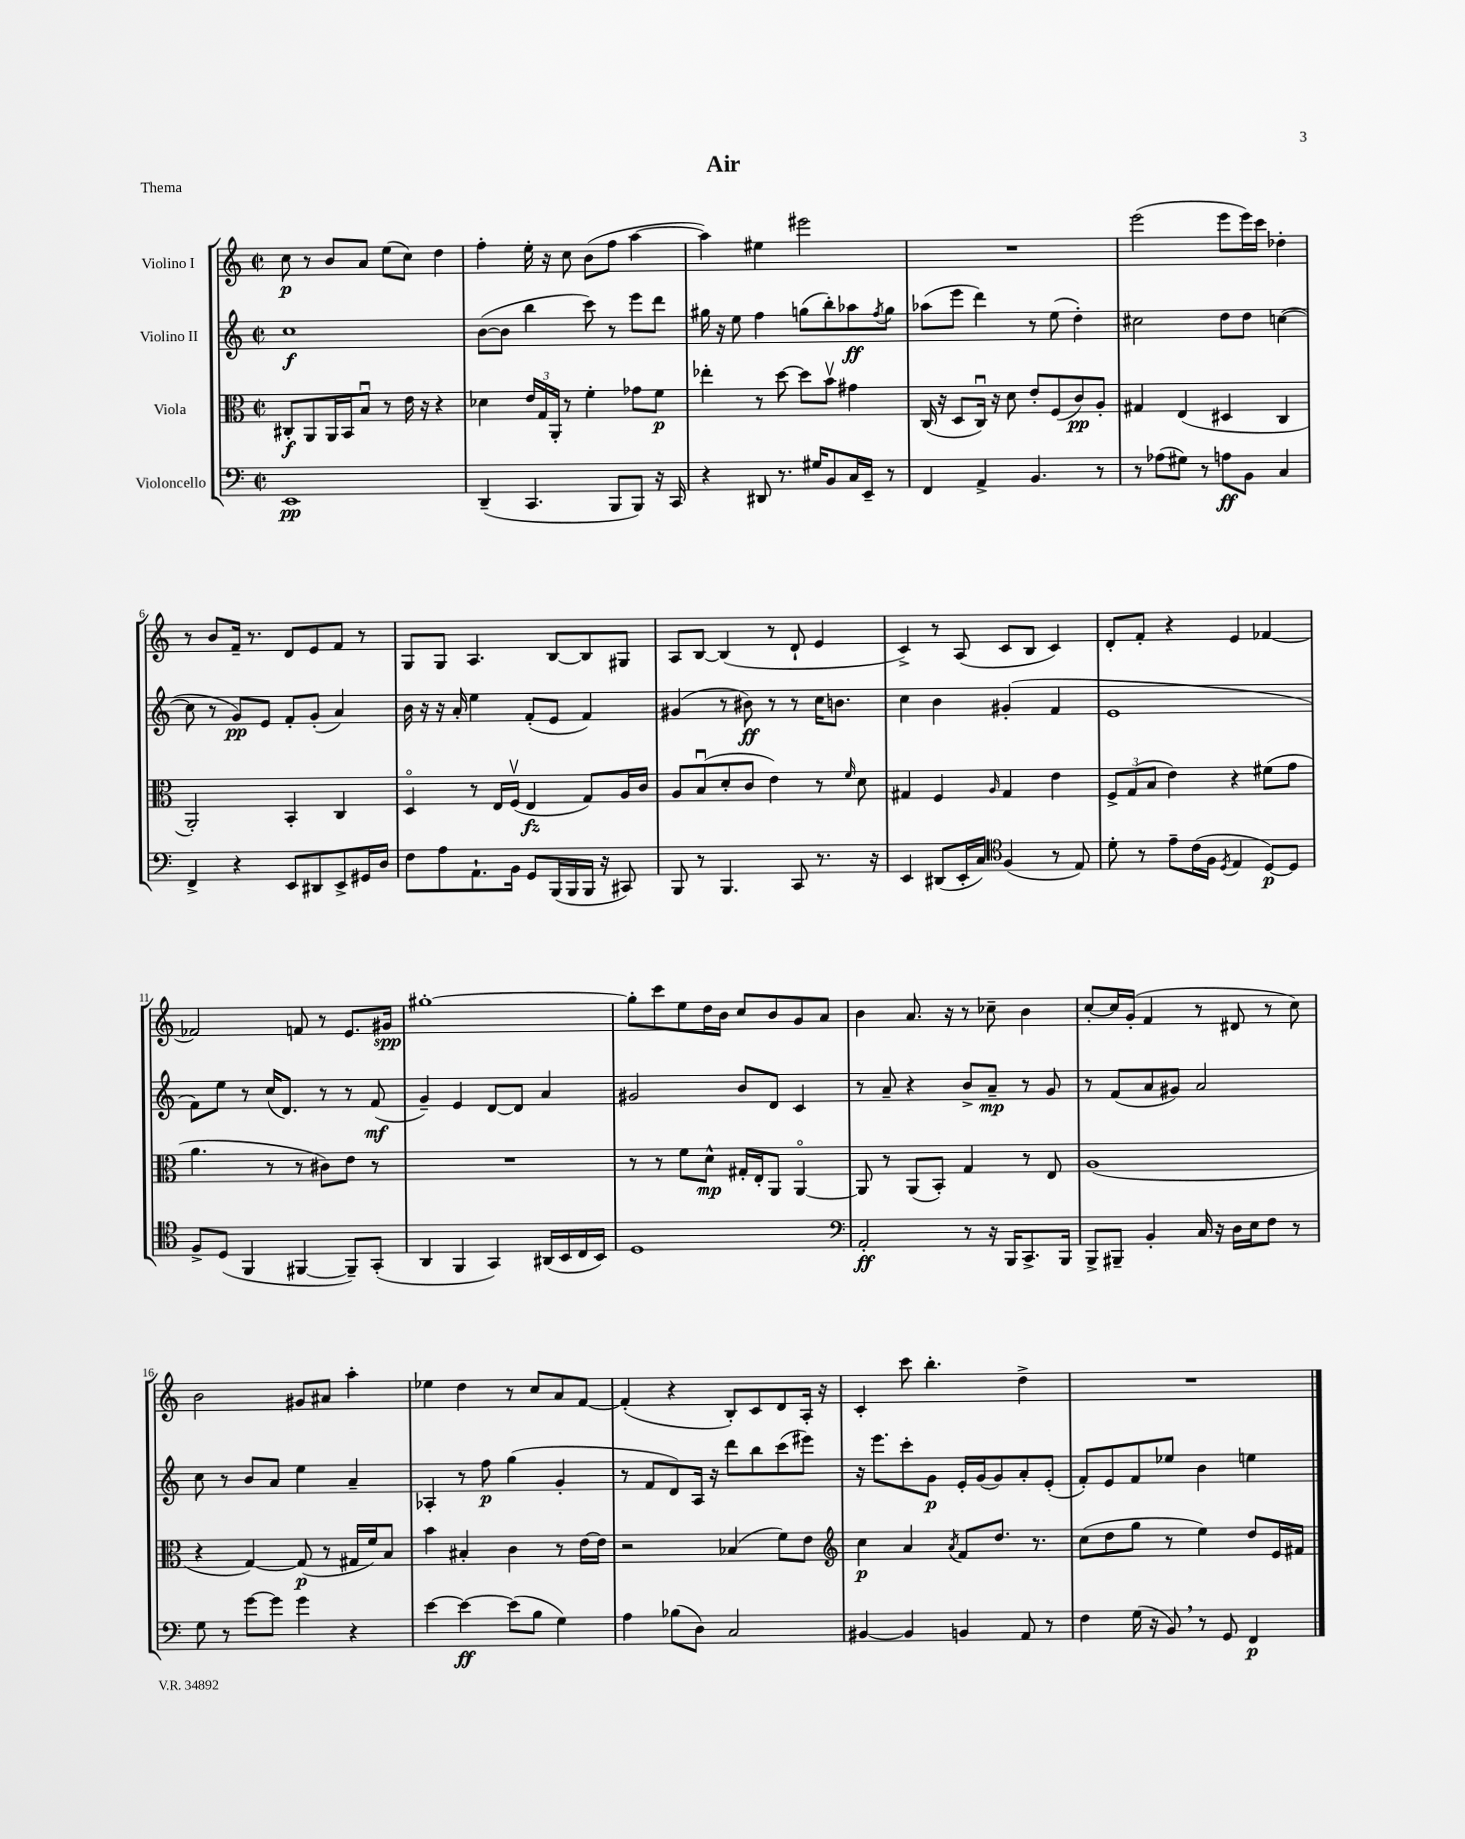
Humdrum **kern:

**kern	**dynam	**kern	**dynam	**kern	**dynam	**kern	**dynam
*part4	*part4	*part3	*part3	*part2	*part2	*part1	*part1
*staff4	*staff4	*staff3	*staff3	*staff2	*staff2	*staff1	*staff1
*I"Violoncello	*	*I"Viola	*	*I"Violino II	*	*I"Violino I	*
*clefF4	*	*clefC3	*	*clefG2	*	*clefG2	*
*k[]	*	*k[]	*	*k[]	*	*k[]	*
*M2/2	*	*M2/2	*	*M2/2	*	*M2/2	*
*met(c|)	*	*met(c|)	*	*met(c|)	*	*met(c|)	*
=1	=1	=1	=1	=1	=1	=1	=1
1EE	pp	8C#X'/L	f	1cc	f	8cc\	p
.	.	8AA/	.	.	.	8r	.
.	.	16AA/L	.	.	.	8b/L	.
.	.	16BB/J	.	.	.	.	.
.	.	8Bu/J	.	.	.	8a/J	.
.	.	8r	.	.	.	(8ee\L	.
.	.	16e\	.	.	.	8cc\J)	.
.	.	16r	.	.	.	.	.
.	.	4r	.	.	.	4dd\	.
=2	=2	=2	=2	=2	=2	=2	=2
(4DD~/	.	4d-X\	.	([8b\L	.	4ff'\	.
.	.	.	.	8b\J]	.	.	.
4.CC/	.	24e/LL	.	4bb\	.	16ee'\	.
.	.	24G/	.	.	.	.	.
.	.	.	.	.	.	16r	.
.	.	24AA'/JJ	.	.	.	.	.
.	.	8r	.	.	.	8cc\	.
.	.	4f'\	.	8ccc\)	.	(8b\L	.
8BBB/L	.	.	.	8r	.	8ff\J	.
8BBB/J)	.	8g-X\L	.	8eee\L	.	[4aa\	.
16r	.	8f\J	p	8ddd\J	.	.	.
16CC/	.	.	.	.	.	.	.
=3	=3	=3	=3	=3	=3	=3	=3
4r	.	4ee-X'\	.	16gg#X\	.	4aa\])	.
.	.	.	.	16r	.	.	.
.	.	.	.	8ee\	.	.	.
8DD#X/	.	8r	.	4ff\	.	4ee#X\	.
8.r	.	[8dd\	.	.	.	.	.
.	.	8dd\L]	.	(8ggn\L	.	2eee#X\	.
16G#X/KL	.	.	.	.	.	.	.
8BB/	.	8bv\J	.	8bb'\)	.	.	.
16C/L	.	4g#X\	.	8aa-X\	ff	.	.
16EE~/JJ	.	.	.	.	.	.	.
.	.	.	.	8qff/	.	.	.
8r	.	.	.	8gg\J	.	.	.
=4	=4	=4	=4	=4	=4	=4	=4
4FF/	.	(16C/	.	(8aa-X\L	.	1r	.
.	.	16r	.	.	.	.	.
.	.	8D/L	.	8eee\J	.	.	.
4AA^/	.	16Cu/Jk)	.	4ddd\)	.	.	.
.	.	16r	.	.	.	.	.
.	.	8d\	.	.	.	.	.
4.BB/	.	8e'/L	.	8r	.	.	.
.	.	(8F/	.	(8ee\	.	.	.
.	.	8c/)	pp	4dd'\)	.	.	.
8r	.	8A'/J	.	.	.	.	.
=5	=5	=5	=5	=5	=5	=5	=5
8r	.	4G#X/	.	2cc#X\	.	(2eee\	.
(8A-X\L	.	.	.	.	.	.	.
8G#X\J)	.	(4E/	.	.	.	.	.
8r	.	.	.	.	.	.	.
8An\L	ff	4D#X/	.	8dd\L	.	8eee\L	.
8BB\J	.	.	.	8dd\J	.	16eee\L)	.
.	.	.	.	.	.	16ccc\JJ	.
4C/	.	4C/	.	([4ccn\	.	4dd-X'\	.
!!LO:LB:g=z
=6	=6	=6	=6	=6	=6	=6	=6
4FF^/	.	2AA'/)	.	8cc\]	.	8r	.
.	.	.	.	8r	.	8b/L	.
4r	.	.	.	8g/L)	pp	16f~/Jk	.
.	.	.	.	.	.	8.r	.
.	.	.	.	8e/J	.	.	.
8EE/L	.	4BB'/	.	8f'/L	.	8d/L	.
8DD#X/	.	.	.	(8g'/J	.	8e/	.
8EE^/	.	4C/	.	4a/)	.	8f/J	.
16GG#X/L	.	.	.	.	.	8r	.
16D/JJ	.	.	.	.	.	.	.
=7	=7	=7	=7	=7	=7	=7	=7
8F\L	.	4D/	.	16b\	.	8G/L	.
.	.	.	.	16r	.	.	.
8A\	.	.	.	16r	.	8G/J	.
.	.	.	.	16a'/	.	.	.
8.AA`\	.	8r	.	4ee\	.	4.A/	.
.	.	16E/LL	.	.	.	.	.
16BB\Jk	.	(16Fv/JJ	.	.	.	.	.
8GG/L	.	4E/	fz	(8f'/L	.	.	.
(16BBB/L	.	.	.	8e/J	.	[8B/L	.
16BBB/	.	.	.	.	.	.	.
16BBB/JJ	.	8G/L)	.	4f/)	.	8B/]	.
16r	.	.	.	.	.	.	.
8CC#X/)	.	16A/L	.	.	.	8G#X/J	.
.	.	16c/JJ	.	.	.	.	.
=8	=8	=8	=8	=8	=8	=8	=8
8BBB/	.	8A/L	.	(4g#X/	.	8A/L	.
8r	.	(8Bu/	.	.	.	[8B/J	.
4.BBB/	.	8d'/	.	8r	.	(4B/]	.
.	.	8c/J	.	8b#X\)	ff	.	.
.	.	4e\)	.	8r	.	8r	.
8CC/	.	.	.	8r	.	8d`/	.
8.r	.	8r	.	16cc\KL	.	4e/	.
.	.	.	.	8.bn\J	.	.	.
.	.	16qqf/	.	.	.	.	.
.	.	8d\	.	.	.	.	.
16r	.	.	.	.	.	.	.
=9	=9	=9	=9	=9	=9	=9	=9
4EE/	.	4G#X/	.	4cc\	.	4c^/)	.
(8DD#X/L	.	4F/	.	4b\	.	8r	.
16EE'/L	.	.	.	.	.	(8A/	.
16C/JJ)	.	.	.	.	.	.	.
*clefC4	*	*	*	*	*	*	*
.	.	16qqA/	.	.	.	.	.
(4F/	.	4G#/	.	(4g#X'/	.	8c/L	.
.	.	.	.	.	.	8B/J	.
8r	.	4e\	.	4f/	.	4c/)	.
8E/)	.	.	.	.	.	.	.
=10	=10	=10	=10	=10	=10	=10	=10
8d'\	.	12F^/L	.	1e	.	8d'/L	.
.	.	(12G/	.	.	.	.	.
8r	.	.	.	.	.	8f'/J	.
.	.	12B/J	.	.	.	.	.
8e~\L	.	4e\)	.	.	.	4r	.
(16c\L	.	.	.	.	.	.	.
16F\JJ	.	.	.	.	.	.	.
8qD/	.	.	.	.	.	.	.
4E/	.	4r	.	.	.	4e/	.
[8D/L)	p	(8f#X\L	.	.	.	[4f-X/	.
8D/J]	.	8g\J	.	.	.	.	.
!!LO:LB:g=z
=11	=11	=11	=11	=11	=11	=11	=11
8F^/L	.	4.a\	.	8f\L)	.	2f-X/]	.
(8D/J	.	.	.	8ee\J	.	.	.
4FF/	.	.	.	8r	.	.	.
.	.	8r	.	(16cc/KL	.	.	.
.	.	.	.	8.d/J)	.	.	.
[4FF#X/	.	8r	.	.	.	8fn/	.
.	.	8c#X\L)	.	8r	.	8r	.
8FF#~/L])	.	8e\J	.	8r	.	8.e/L	.
(8GG'/J	.	8r	.	(8f/	mf	.	.
.	.	.	.	.	.	16g#X/Jk	spp
=12	=12	=12	=12	=12	=12	=12	=12
4AA/	.	1r	.	4g~/)	.	[1gg#X'	.
4FF/	.	.	.	4e/	.	.	.
4GG/)	.	.	.	[8d/L	.	.	.
.	.	.	.	8d/J]	.	.	.
(16AA#X/LL	.	.	.	4a/	.	.	.
16BB/	.	.	.	.	.	.	.
16C/	.	.	.	.	.	.	.
16BB/JJ)	.	.	.	.	.	.	.
=13	=13	=13	=13	=13	=13	=13	=13
1D	.	8r	.	2g#X/	.	8gg#'\L]	.
.	.	8r	.	.	.	8ccc\	.
.	.	8f\L	.	.	.	8ee\	.
.	.	8d^^\J	mp	.	.	16dd\L	.
.	.	.	.	.	.	16b\JJ	.
.	.	16G#X'/LL	.	8b/L	.	8cc/L	.
.	.	16E'/J	.	.	.	.	.
.	.	8AA/J	.	8d/J	.	8b/	.
.	.	[4AA/	.	4c/	.	8g/	.
.	.	.	.	.	.	8a/J	.
=14	=14	=14	=14	=14	=14	=14	=14
*clefF4	*	*	*	*	*	*	*
2AA'/	ff	8AA/]	.	8r	.	4b\	.
.	.	8r	.	8a~/	.	.	.
.	.	(8AA/L	.	4r	.	8.a/	.
.	.	8BB'/J)	.	.	.	.	.
.	.	.	.	.	.	16r	.
8r	.	4G/	.	8b^/L	.	8r	.
16r	.	.	.	8a~/J	mp	8cc-X~\	.
16BBB/KL	.	.	.	.	.	.	.
8.CC^/	.	8r	.	8r	.	4b\	.
.	.	8E/	.	8g/	.	.	.
16BBB/Jk	.	.	.	.	.	.	.
=15	=15	=15	=15	=15	=15	=15	=15
8BBB^/L	.	(1A	.	8r	.	[8cc'/L	.
8BBB#X~/J	.	.	.	(8f/L	.	16cc/L]	.
.	.	.	.	.	.	(16g'/JJ	.
4BB'/	.	.	.	8a/	.	4f/	.
.	.	.	.	8g#X/J)	.	.	.
16C/	.	.	.	2a/	.	8r	.
16r	.	.	.	.	.	.	.
16D\LL	.	.	.	.	.	8d#X/	.
16E\J	.	.	.	.	.	.	.
8F\J	.	.	.	.	.	8r	.
8r	.	.	.	.	.	8cc\)	.
!!LO:LB:g=z
=16	=16	=16	=16	=16	=16	=16	=16
8G\	.	4r	.	8cc\	.	2b\	.
8r	.	.	.	8r	.	.	.
[8g\L	.	[4G/)	.	8b/L	.	.	.
8g\J]	.	.	.	8a/J	.	.	.
4g\	.	(8G/]	p	4ee\	.	8g#X/L	.
.	.	8r	.	.	.	8a#X/J	.
4r	.	16G#X/LL	.	4a~/	.	4aa'\	.
.	.	16f/J)	.	.	.	.	.
.	.	8B/J	.	.	.	.	.
=17	=17	=17	=17	=17	=17	=17	=17
[4e\	.	4b\	.	4A-X'/	.	4ee-X\	.
4e\_	ff	4B#X'/	.	8r	.	4dd\	.
.	.	.	.	8ff\	p	.	.
(8e\L]	.	4c\	.	(4gg\	.	8r	.
8B\J	.	.	.	.	.	8cc/L	.
4G\)	.	8r	.	4g'/	.	8a/	.
.	.	[16e\LL	.	.	.	[8f/J	.
.	.	16e\JJ]	.	.	.	.	.
=18	=18	=18	=18	=18	=18	=18	=18
4A\	.	2r	.	8r	.	(4f'/]	.
.	.	.	.	8f/L	.	.	.
(8B-X\L	.	.	.	8d/)	.	4r	.
8D\J)	.	.	.	16A/Jk	.	.	.
.	.	.	.	16r	.	.	.
2C/	.	(4B-X/	.	8ddd\L	.	8B'/L)	.
.	.	.	.	8bb\	.	8c/	.
.	.	8f\L)	.	(8ccc\	.	8d/	.
.	.	8e\J	.	8eee#X\J)	.	16A'/Jk	.
.	.	.	.	.	.	16r	.
=19	=19	=19	=19	=19	=19	=19	=19
*	*	*clefG2	*	*	*	*	*
[4BB#X/	.	4cc\	p	16r	.	4c'/	.
.	.	.	.	8.eee\L	.	.	.
4BB#/]	.	4a/	.	8ccc'\	.	8ccc\	.
.	.	.	.	8g\J	p	4.bb'\	.
.	.	8qa/	.	.	.	.	.
4BBn/	.	8f/L	.	16e'/LL	.	.	.
.	.	.	.	(16g/J	.	.	.
.	.	8.dd/J	.	8g/)	.	.	.
8AA/	.	.	.	8a'/	.	4dd^\	.
.	.	8.r	.	.	.	.	.
8r	.	.	.	(8e'/J	.	.	.
=20	=20	=20	=20	=20	=20	=20	=20
4F\	.	(8cc\L	.	8f'/L)	.	1r	.
.	.	8dd\	.	8e/	.	.	.
(16G\	.	8gg\J	.	8f/	.	.	.
16r	.	.	.	.	.	.	.
8BB,/)	.	8r	.	8ee-X/J	.	.	.
8r	.	4ee\)	.	4b\	.	.	.
8GG/	.	.	.	.	.	.	.
4FF/	p	8dd/L	.	4een\	.	.	.
.	.	16e/L	.	.	.	.	.
.	.	16f#X/JJ	.	.	.	.	.
==	==	==	==	==	==	==	==
*-	*-	*-	*-	*-	*-	*-	*-
